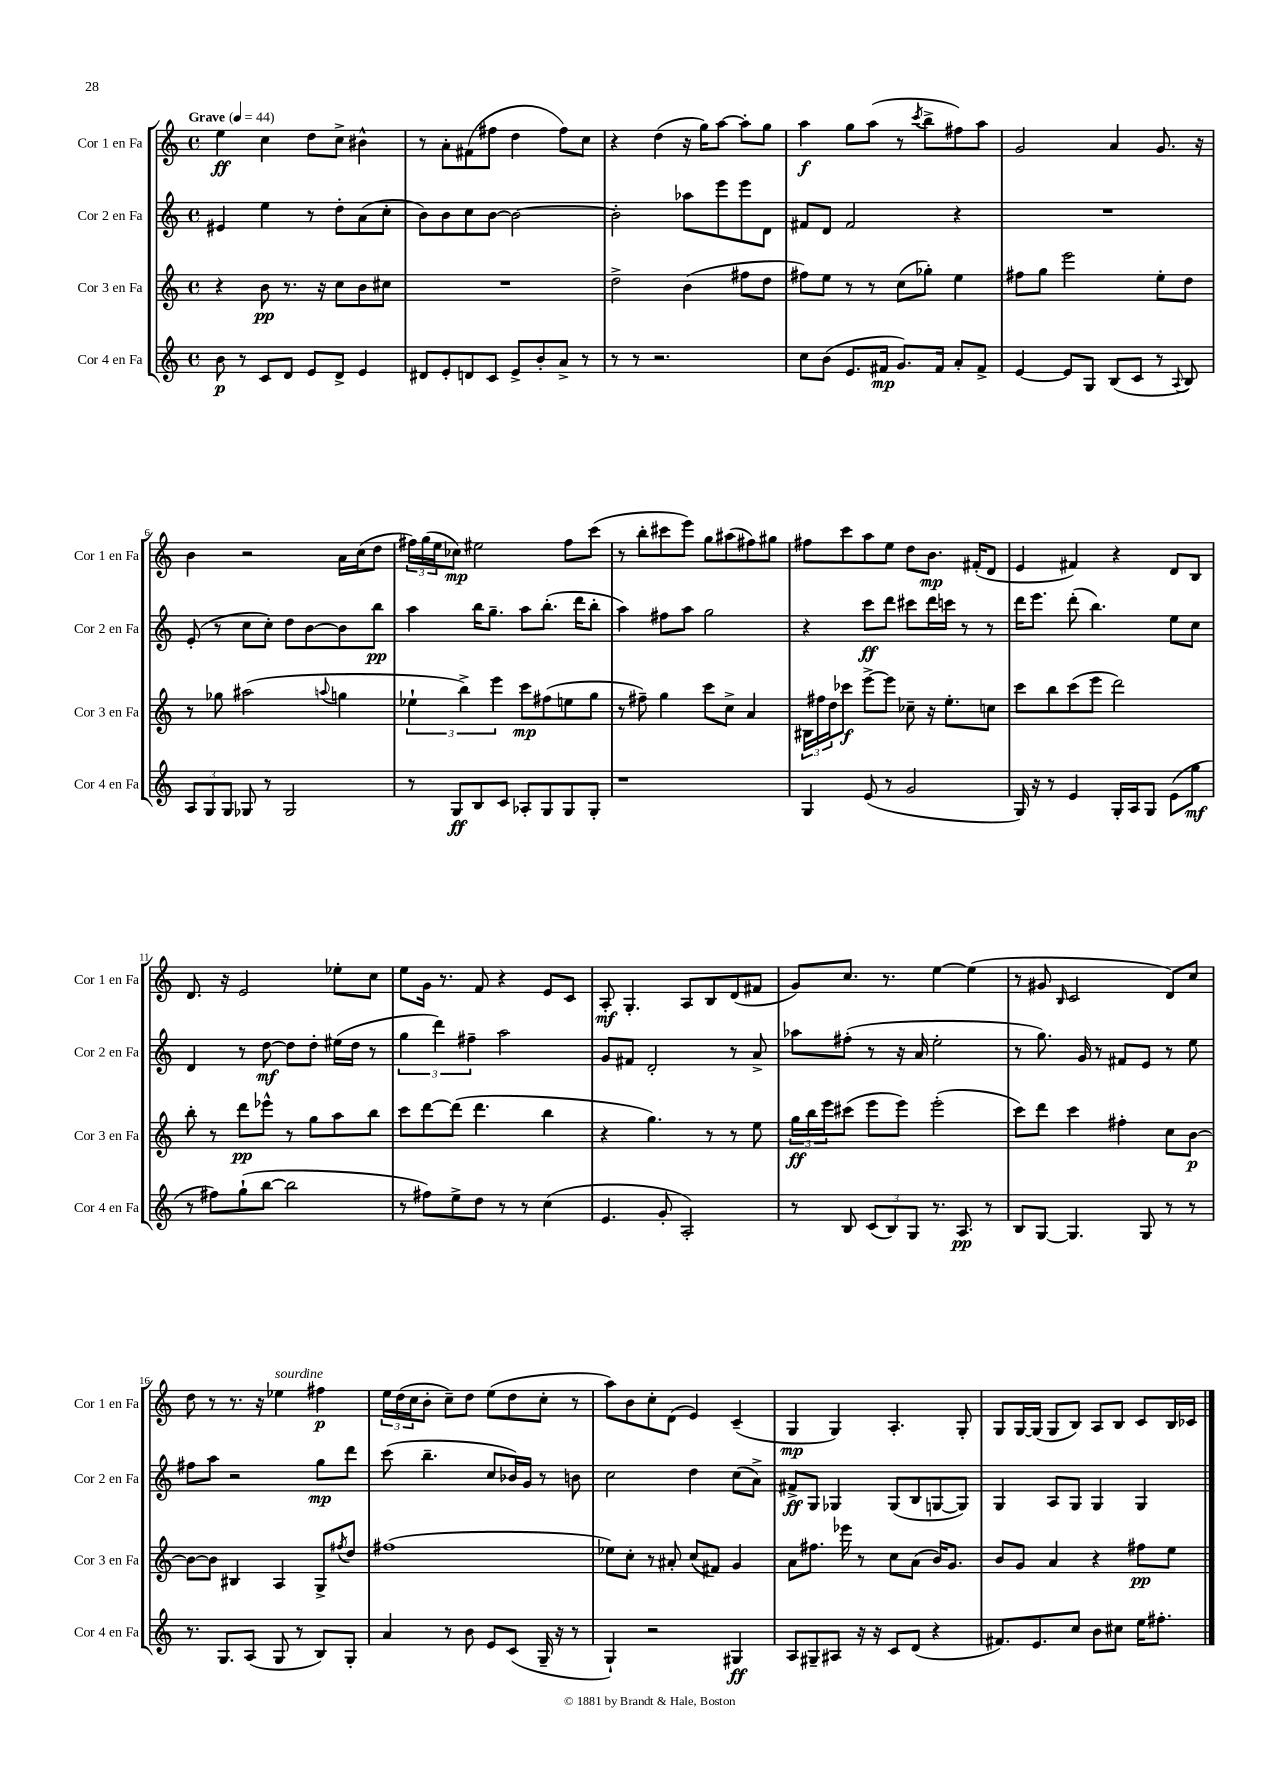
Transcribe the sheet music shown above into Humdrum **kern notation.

**kern	**dynam	**kern	**dynam	**kern	**dynam	**kern	**dynam
*part4	*part4	*part3	*part3	*part2	*part2	*part1	*part1
*staff4	*staff4	*staff3	*staff3	*staff2	*staff2	*staff1	*staff1
*I"Cor 4 en Fa	*	*I"Cor 3 en Fa	*	*I"Cor 2 en Fa	*	*I"Cor 1 en Fa	*
*I'Cor 4 en Fa	*	*I'Cor 3 en Fa	*	*I'Cor 2 en Fa	*	*I'Cor 1 en Fa	*
*clefG2	*	*clefG2	*	*clefG2	*	*clefG2	*
*k[]	*	*k[]	*	*k[]	*	*k[]	*
*M4/4	*	*M4/4	*	*M4/4	*	*M4/4	*
*met(c)	*	*met(c)	*	*met(c)	*	*met(c)	*
*MM44	*	*MM44	*	*MM44	*	*MM44	*
=1	=1	=1	=1	=1	=1	=1	=1
!	!	!	!	!	!	!LO:TX:a:B:t=Grave	!
8b\	p	4r	.	4e#X/	.	4ee\	ff
8r	.	.	.	.	.	.	.
8c/L	.	8b\	pp	4ee\	.	4cc\	.
8d/J	.	8.r	.	.	.	.	.
8e/L	.	.	.	8r	.	8dd\L	.
.	.	16r	.	.	.	.	.
8d^/J	.	8cc\L	.	8dd'\L	.	8cc^\J	.
4e/	.	8b\	.	(8a\	.	4b#X^^\	.
.	.	8cc#X\J	.	8cc'\J	.	.	.
=2	=2	=2	=2	=2	=2	=2	=2
8d#X/L	.	1r	.	8b\L)	.	8r	.
8e'/	.	.	.	8b\	.	8a'\L	.
8dn/	.	.	.	8cc\	.	(8f#X\	.
8c/J	.	.	.	[8b\J	.	8ff#X\J	.
8e^/L	.	.	.	2b\_	.	4dd\	.
8b'/	.	.	.	.	.	.	.
8a^/J	.	.	.	.	.	8ff#\L)	.
8r	.	.	.	.	.	8cc\J	.
=3	=3	=3	=3	=3	=3	=3	=3
8r	.	2dd^\	.	2b'\]	.	4r	.
8r	.	.	.	.	.	.	.
2.r	.	.	.	.	.	(4dd\	.
.	.	(4b\	.	8aa-X\L	.	16r	.
.	.	.	.	.	.	16gg\KL)	.
.	.	.	.	8eee\	.	[8aa\J	.
.	.	8ff#X\L	.	8eee\	.	8aa'\L]	.
.	.	8dd\J	.	8d\J	.	8gg\J	.
=4	=4	=4	=4	=4	=4	=4	=4
8cc\L	.	8ff#X\L)	.	8f#X/L	.	4aa\	f
(8b\J	.	8ee\J	.	8d/J	.	.	.
8.e/L	.	8r	.	2f#/	.	8gg\L	.
.	.	8r	.	.	.	(8aa\J	.
16f#X/Jk	mp	.	.	.	.	.	.
8.g/L)	.	(8cc\L	.	.	.	8r	.
.	.	.	.	.	.	8qccc/	.
.	.	8gg-X'\J)	.	.	.	8bb^\L	.
16f#/Jk	.	.	.	.	.	.	.
8a'/L	.	4ee\	.	4r	.	8ff#X\)	.
8f#^/J	.	.	.	.	.	8aa\J	.
=5	=5	=5	=5	=5	=5	=5	=5
[4e/	.	8ff#X\L	.	1r	.	2g/	.
.	.	8gg\J	.	.	.	.	.
8e/L]	.	2eee\	.	.	.	.	.
8G/J	.	.	.	.	.	.	.
(8B/L	.	.	.	.	.	4a/	.
8c/J	.	.	.	.	.	.	.
8r	.	8ee'\L	.	.	.	8.g/	.
8qqA/	.	.	.	.	.	.	.
8B/)	.	8dd\J	.	.	.	.	.
.	.	.	.	.	.	16r	.
!!LO:LB:g=z
=6	=6	=6	=6	=6	=6	=6	=6
12A/L	.	8r	.	(8e'/	.	4b\	.
12G/	.	.	.	.	.	.	.
.	.	8gg-X\	.	8r	.	.	.
12G/J	.	.	.	.	.	.	.
8G-X/	.	(2aa#X\	.	8cc\L	.	2r	.
8r	.	.	.	8cc'\J)	.	.	.
2G-/	.	.	.	8dd\L	.	.	.
.	.	.	.	[8b\	.	.	.
.	.	8qqaan/	.	.	.	.	.
.	.	4ggn\	.	8b\]	.	16a\LL	.
.	.	.	.	.	.	(16cc\J	.
.	.	.	.	8bb\J	pp	8dd\J	.
=7	=7	=7	=7	=7	=7	=7	=7
8r	.	6ee-X`\	.	4aa\	.	24ff#X\LL)	.
.	.	.	.	.	.	(24gg\	.
.	.	.	.	.	.	24ee\J	.
8G/L	ff	.	.	.	.	8cc-X\J)	mp
.	.	6bb^\)	.	.	.	.	.
8B/	.	.	.	16bb\KL	.	2ee#X\	.
.	.	.	.	8.gg~\J	.	.	.
.	.	6eee\	.	.	.	.	.
8c/J	.	.	.	.	.	.	.
8A-X'/L	.	8ccc\L	mp	8aa\L	.	.	.
8G/	.	(8ff#X\	.	(8.bb'\J	.	.	.
8G/	.	8een\	.	.	.	8ff#\L	.
.	.	.	.	16ddd\KL	.	.	.
8G'/J	.	8gg\J	.	8bb'\J	.	(8ccc\J	.
=8	=8	=8	=8	=8	=8	=8	=8
1r	.	8r	.	4aa\)	.	8r	.
.	.	8ff#X~\)	.	.	.	8bb'\L	.
.	.	4gg\	.	8ff#X\L	.	8ccc#X\	.
.	.	.	.	8aa\J	.	8eee\J)	.
.	.	8ccc\L	.	2gg\	.	8gg\L	.
.	.	8cc^\J	.	.	.	(8aa#X\	.
.	.	4a/	.	.	.	8ff#X\)	.
.	.	.	.	.	.	8gg#X\J	.
=9	=9	=9	=9	=9	=9	=9	=9
4G/	.	24B#X\LL	.	4r	.	8ff#X\L	.
.	.	24ff#X\	.	.	.	.	.
.	.	24dd\J	.	.	.	.	.
.	.	8ccc-X\J	f	.	.	8ccc\	.
(8e/	.	[8eee^\L	.	8ccc\L	ff	8aa\	.
8r	.	8eee\J]	.	8ddd\J	.	8ee\J	.
2g/	.	8cc-X~\	.	8ccc#X\L	.	8dd\L	.
.	.	16r	.	16ddd\L	.	8.b\J	mp
.	.	8.ee'\L	.	16cccn\JJ	.	.	.
.	.	.	.	8r	.	.	.
.	.	.	.	.	.	(16f#X'/KL	.
.	.	8ccn\J	.	8r	.	8d/J	.
=10	=10	=10	=10	=10	=10	=10	=10
16G/)	.	8ccc\L	.	16ddd\KL	.	4e/	.
16r	.	.	.	8.eee\J	.	.	.
8r	.	8bb\	.	.	.	.	.
4e/	.	(8ccc\	.	(8ddd'\	.	4f#X/)	.
.	.	8eee\J	.	4.bb\)	.	.	.
16G'/LL	.	2ddd\)	.	.	.	4r	.
16A/J	.	.	.	.	.	.	.
8G/J	.	.	.	.	.	.	.
(8e\L	.	.	.	8ee\L	.	8d/L	.
8gg\J	mf	.	.	8cc\J	.	8B/J	.
!!LO:LB:g=z
=11	=11	=11	=11	=11	=11	=11	=11
8r	.	8bb'\	.	4d/	.	8.d/	.
8ff#X\L)	.	8r	.	.	.	.	.
.	.	.	.	.	.	16r	.
(8gg`\	.	8ddd\L	pp	8r	.	2e/	.
[8bb\J	.	8eee-X^^\J	.	[8dd\	mf	.	.
2bb\]	.	8r	.	8dd\L]	.	.	.
.	.	8gg\L	.	8dd'\J	.	.	.
.	.	8aa\	.	(16ee#X\LL	.	8ee-X'\L	.
.	.	.	.	16dd\JJ	.	.	.
.	.	8bb\J	.	8r	.	8cc\J	.
=12	=12	=12	=12	=12	=12	=12	=12
8r	.	8ccc\L	.	6gg\	.	8ee\L	.
8ff#X\L)	.	[8ddd\	.	.	.	16g\Jk	.
.	.	.	.	6ddd\)	.	.	.
.	.	.	.	.	.	8.r	.
8ee^\	.	(8ddd\J]	.	.	.	.	.
.	.	.	.	6ff#X~\	.	.	.
8dd\J	.	4.ddd\	.	.	.	8f/	.
8r	.	.	.	2aa\	.	4r	.
8r	.	.	.	.	.	.	.
(4cc\	.	4bb\	.	.	.	8e/L	.
.	.	.	.	.	.	8c/J	.
=13	=13	=13	=13	=13	=13	=13	=13
4.e/	.	4r	.	8g/L	.	8A'/	mf
.	.	.	.	8f#X/J	.	4.G'/	.
.	.	4.gg\)	.	2d'/	.	.	.
8g'/	.	.	.	.	.	.	.
2A'/)	.	.	.	.	.	8A/L	.
.	.	8r	.	.	.	8B/	.
.	.	8r	.	8r	.	(8d/	.
.	.	8ee\	.	8a^/	.	8f#X/J	.
=14	=14	=14	=14	=14	=14	=14	=14
8r	.	24gg\LL	ff	8aa-X\L	.	8g/L)	.
.	.	24bb\	.	.	.	.	.
.	.	24eee\J	.	.	.	.	.
8B/	.	(8ccc#X\J	.	(8ff#X'\J	.	8.cc/J	.
(12c/L	.	8eee\L	.	8r	.	.	.
.	.	.	.	.	.	8.r	.
12B/)	.	.	.	.	.	.	.
.	.	8eee\J)	.	16r	.	.	.
12G/J	.	.	.	.	.	.	.
.	.	.	.	16a/	.	.	.
8.r	.	(2eee'\	.	2ee'\	.	[4ee\	.
8.A/	pp	.	.	.	.	.	.
.	.	.	.	.	.	(4ee\]	.
8r	.	.	.	.	.	.	.
=15	=15	=15	=15	=15	=15	=15	=15
8B/L	.	8ccc\L)	.	8r	.	8r	.
[8G/J	.	8ddd\J	.	8.gg\)	.	8g#X/	.
.	.	.	.	.	.	16qqB/	.
4.G/]	.	4ccc\	.	.	.	2c/	.
.	.	.	.	16g/	.	.	.
.	.	.	.	8r	.	.	.
.	.	4ff#X'\	.	8f#X/L	.	.	.
8G/	.	.	.	8e/J	.	.	.
8r	.	8cc\L	.	8r	.	8d/L)	.
8r	.	[8b\J	p	8ee\	.	8cc/J	.
!!LO:LB:g=z
=16	=16	=16	=16	=16	=16	=16	=16
8.r	.	8b\L_	.	8ff#X\L	.	8dd\	.
.	.	8b\J]	.	8aa\J	.	8r	.
8.G/L	.	.	.	.	.	.	.
.	.	4B#X/	.	2r	.	8.r	.
(8A/J	.	.	.	.	.	.	.
.	.	.	.	.	.	16r	.
!	!	!	!	!	!	!LO:TX:a:i:t=sourdine	!
8G/	.	4A/	.	.	.	4ee-X\	.
8r	.	.	.	.	.	.	.
8B/L)	.	8G^/L	.	8gg\L	mp	4ff#X\	p
.	.	8qff#X/	.	.	.	.	.
8G'/J	.	8dd/J	.	8ddd\J	.	.	.
=17	=17	=17	=17	=17	=17	=17	=17
4a/	.	(1ff#X	.	(8ccc\	.	24ee\LL	.
.	.	.	.	.	.	(24dd\	.
.	.	.	.	.	.	24cc\J	.
.	.	.	.	4.bb~\	.	8b'\J	.
8r	.	.	.	.	.	8cc~\L)	.
8b\	.	.	.	.	.	8dd\J	.
8e/L	.	.	.	8cc/L	.	(8ee\L	.
(8c/J	.	.	.	16b-X/L)	.	8dd\	.
.	.	.	.	16g/JJ	.	.	.
16G~/	.	.	.	8r	.	8cc'\J	.
16r	.	.	.	.	.	.	.
8r	.	.	.	8bn\	.	8r	.
=18	=18	=18	=18	=18	=18	=18	=18
4G`/)	.	8ee-X\L)	.	2cc\	.	8aa\L)	.
.	.	8cc'\J	.	.	.	8b\	.
2r	.	8r	.	.	.	8cc'\	.
.	.	8a#X'/	.	.	.	(8d\J	.
.	.	(8cc/L	.	4dd\	.	4e/)	.
.	.	8f#X/J)	.	.	.	.	.
4G#X/	ff	4g/	.	(8cc\L	.	(4c~/	.
.	.	.	.	8a^\J)	.	.	.
=19	=19	=19	=19	=19	=19	=19	=19
8A/L	.	8a\L	.	8f#X^/L	ff	4G/	mp
8G#X~/	.	8.ff#X\J	.	8G/J	.	.	.
8A#X/J	.	.	.	4G-X/	.	4G/)	.
.	.	16eee-X\	.	.	.	.	.
16r	.	8r	.	.	.	.	.
16r	.	.	.	.	.	.	.
8c/L	.	8cc\L	.	(8G-/L	.	4.A'/	.
(8d/J	.	(8a\J	.	8B/	.	.	.
4r	.	16b/KL)	.	[8Gn/	.	.	.
.	.	8.g/J	.	.	.	.	.
.	.	.	.	8G/J])	.	8G'/	.
=20	=20	=20	=20	=20	=20	=20	=20
8.f#X/L)	.	8b/L	.	4G/	.	8G/L	.
.	.	8g/J	.	.	.	[16G/L	.
8.e/	.	.	.	.	.	(16G/JJ]	.
.	.	4a/	.	8A/L	.	8G/L	.
8cc/J	.	.	.	8G/J	.	8B/J)	.
8b\L	.	4r	.	4G/	.	8A/L	.
8cc#X\J	.	.	.	.	.	8B/J	.
16ee\KL	.	8ff#X\L	pp	4G/	.	8c/L	.
8.ff#X'\J	.	.	.	.	.	.	.
.	.	8ee\J	.	.	.	16B/L	.
.	.	.	.	.	.	16c-X/JJ	.
==	==	==	==	==	==	==	==
*-	*-	*-	*-	*-	*-	*-	*-
